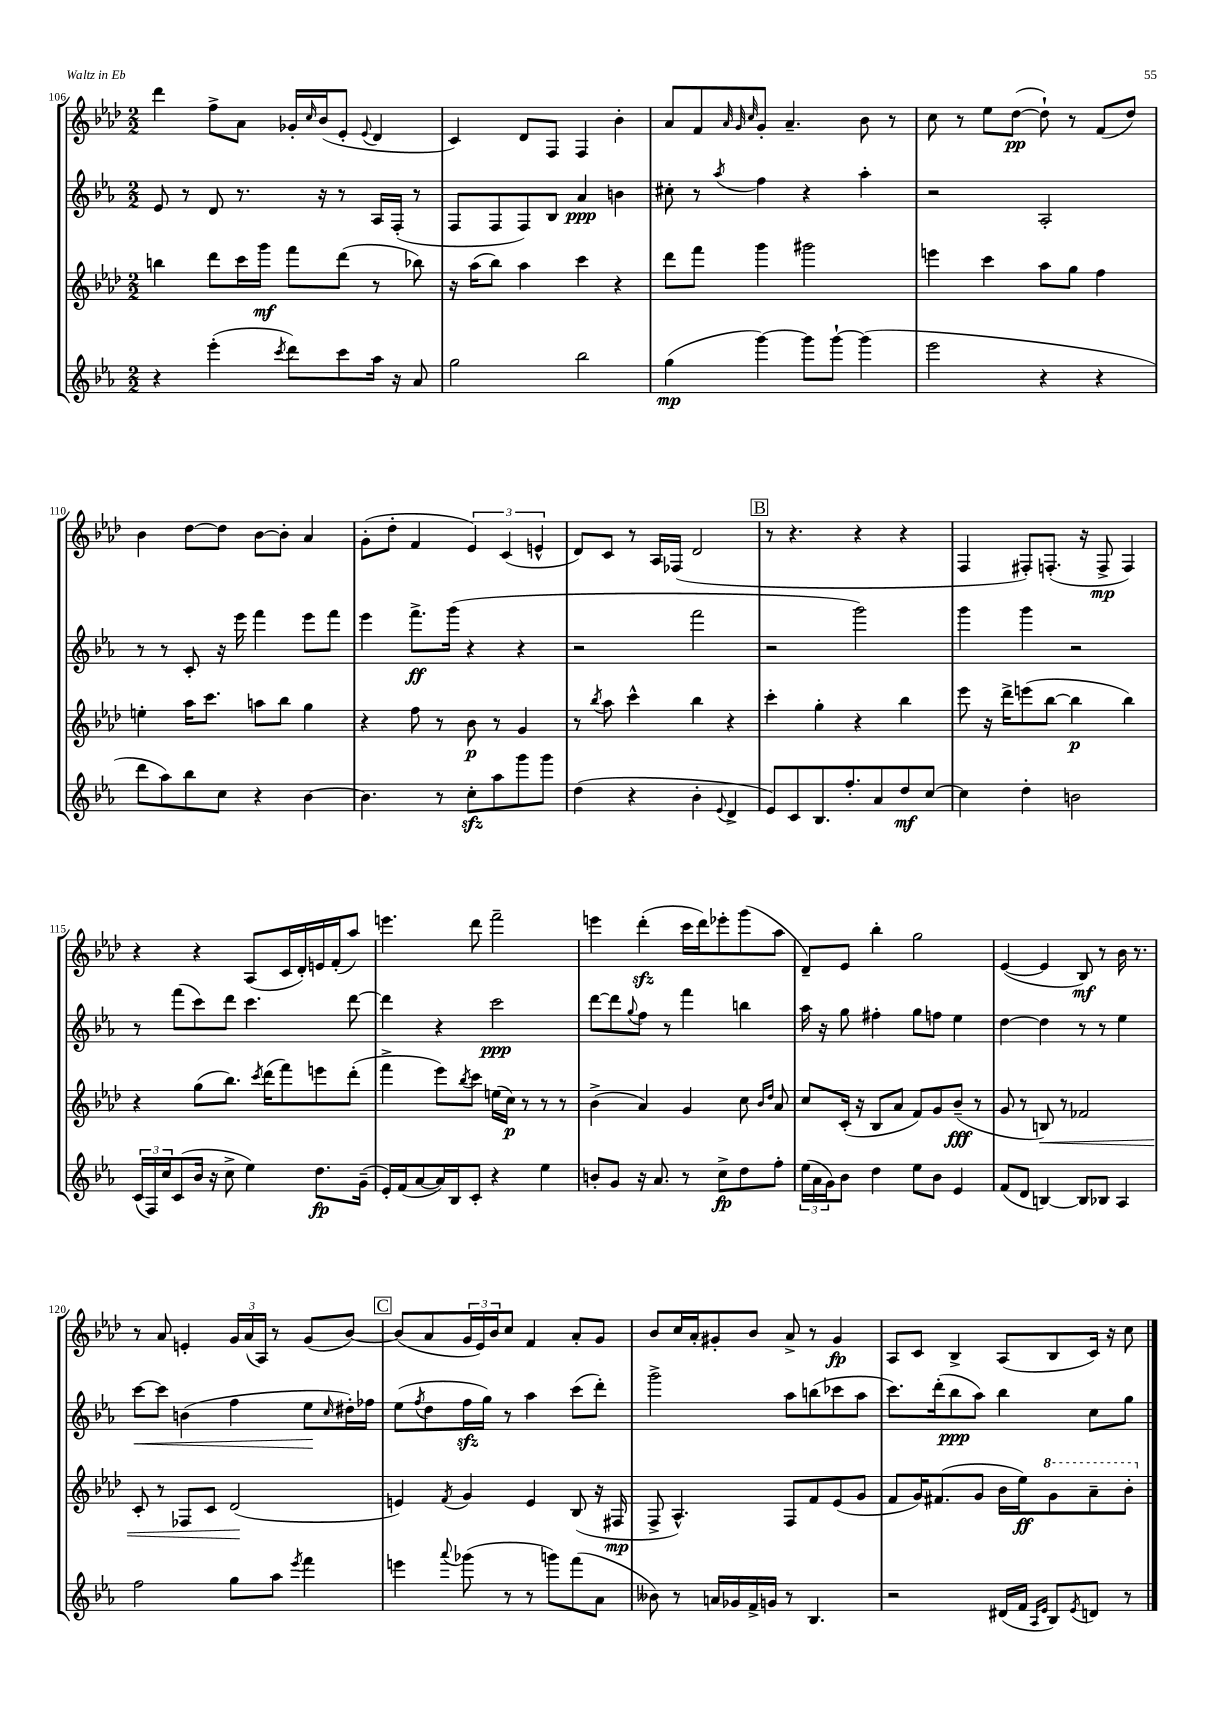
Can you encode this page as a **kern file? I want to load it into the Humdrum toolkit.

**kern	**kern	**kern	**kern
*staff4	*staff3	*staff2	*staff1
*clefG2	*clefG2	*clefG2	*clefG2
*k[b-e-a-]	*k[b-e-a-d-]	*k[b-e-a-]	*k[b-e-a-d-]
*M2/2	*M2/2	*M2/2	*M2/2
4r	4bb	8e-	4ddd-
.	.	8r	.
(4eee-'	8ddd-	8d	8ff^
.	16ccc	8.r	8a-
.	16ggg	.	.
8qccc	.	.	.
8ddd)	8fff	.	16g-'
.	.	.	16qqcc
.	.	16r	(16b-
8ccc	(8ddd-	8r	8e-'
.	.	.	8qqe-
16aa-	8r	16A-	4d-
16r	.	(16F'	.
8a-	8bb-)	8r	.
=	=	=	=
2gg	16r	8F	4c)
.	(16aa-	.	.
.	8bb-)	8F	.
.	4aa-	8F)	8d-
.	.	8B-	8F
2bb-	4ccc	4a-	4F
.	4r	4b	4b-'
=	=	=	=
(4gg	8ddd-	8cc#'	8a-
.	8fff	8r	8f
.	.	.	32qqa-
.	.	.	32qqg
.	.	8qaa-	32qqcc
[4ggg)	4ggg	4ff	8g'
.	.	.	4.a-~
8ggg]	2ggg#	4r	.
[8ggg`	.	.	.
(4ggg]	.	4aa-'	8b-
.	.	.	8r
=	=	=	=
2eee-	4eee	2r	8cc
.	.	.	8r
.	4ccc	.	8ee-
.	.	.	([8dd-
4r	8aa-	2A-'	8dd-`])
.	8gg	.	8r
4r	4ff	.	(8f
.	.	.	8dd-)
=	=	=	=
8ddd	4ee'	8r	4b-
8aa-)	.	8r	.
8bb-	16aa-	8c'	[8dd-
.	8.ccc	.	.
8cc	.	16r	8dd-]
.	.	16eee-	.
4r	8aa	4fff	[8b-
.	8bb-	.	8b-']
[4b-	4gg	8eee-	4a-
.	.	8fff	.
=	=	=	=
4.b-]	4r	4eee-	(8g'
.	.	.	8dd-'
.	8ff	8.fff^	4f
8r	8r	.	.
.	.	(16ggg	.
8cc'	8b-	4r	6e-)
8aa-	8r	.	.
.	.	.	(6c
8ggg	4g	4r	.
.	.	.	6e^^
8ggg	.	.	.
=	=	=	=
(4dd	8r	2r	8d-)
.	8qbb-	.	.
.	8aa-	.	8c
4r	4ccc^^	.	8r
.	.	.	16A-
.	.	.	(16F-
4b-'	4bb-	2fff	2d-
8qqe-	.	.	.
4d^	4r	.	.
=	=	=	=
8e-)	4ccc'	2r	8r
8c	.	.	4.r
8.B-	4gg'	.	.
8.ff'	.	.	.
.	4r	2ggg)	4r
8a-	.	.	.
8dd	4bb-	.	4r
[8cc	.	.	.
=	=	=	=
4cc]	8eee-	4ggg	4F
.	16r	.	.
.	16ddd-^	.	.
4dd'	(8eee	4ggg	8F#')
.	[8bb-	.	(8.F'
2b	4bb-]	2r	.
.	.	.	16r
.	.	.	8F^
.	4bb-)	.	4F)
=	=	=	=
(24c	4r	8r	4r
24F)	.	.	.
24cc	.	.	.
(8c	.	(8fff	.
16b-	(8gg	8ccc)	4r
16r	.	.	.
8cc^	8.bb-)	8ddd	.
4ee-)	.	4.ccc	(8A-
.	8qccc	.	.
.	(16ddd-	.	.
.	8fff)	.	16c
.	.	.	16d-')
8.dd	8eee	.	16e
.	.	.	(16f'
.	(8ddd-'	[8ddd	8aa-)
(16g~	.	.	.
=	=	=	=
16e-')	4fff^	4ddd]	4.eee
(16f	.	.	.
[8a-	.	.	.
16a-])	8eee-)	4r	.
16B-	.	.	.
.	8qbb-	.	.
8c'	8ccc	.	8ddd-
4r	(16ee	2ccc	2fff~
.	16cc)	.	.
.	8r	.	.
4ee-	8r	.	.
.	8r	.	.
=	=	=	=
8b'	(4b-^	[8ddd	4eee
8g	.	8ddd]	.
.	.	8qqgg	.
16r	4a-)	8ff	(4ddd-'
8.a-	.	.	.
.	.	8r	.
8r	4g	4fff	16ccc
.	.	.	16ddd-)
8cc^	.	.	8eee-'
8dd	8cc	4bb	(8ggg
.	16qqb-	.	.
.	16qqdd-	.	.
8ff'	8a-	.	8aa-
=	=	=	=
(24ee-	8cc	16aa-	8d-~)
24a-	.	.	.
.	.	16r	.
24g)	.	.	.
8b-	(16c'	8gg	8e-
.	16r	.	.
4dd	8B-	4ff#'	4bb-'
.	8a-	.	.
8ee-	8f)	8gg	2gg
8b-	8g	8ff	.
4e-	(8b-~	4ee-	.
.	8r	.	.
=	=	=	=
(8f	8g	[4dd	([4e-
8d	8r	.	.
[4B)	8B)	4dd]	4e-]
.	8r	.	.
8B]	2f-	8r	8B-)
8B-	.	8r	8r
4A-	.	4ee-	16b-
.	.	.	8.r
=	=	=	=
2ff	8c'	[8ccc	8r
.	8r	8ccc]	8a-
.	8F-	(4b	4e'
.	8c	.	.
8gg	(2d-	4ff	24g
.	.	.	(24a-
.	.	.	24A-)
8aa-	.	.	8r
8qeee-	.	.	.
4fff	.	8ee-	(8g
.	.	16qqcc	.
.	.	16dd#')	[8b-)
.	.	16ff-	.
=	=	=	=
4eee	4e)	(8ee-	(8b-]
.	.	8qff	.
.	.	8dd	8a-
8qqaaa-	8qf	.	.
(8ggg-	4g	16ff	24g
.	.	.	24e-)
.	.	16gg)	.
.	.	.	24b-
8r	.	8r	8cc
8r	4e	4aa-	4f
8ggg)	.	.	.
(8fff	(8B-	(8ccc	8a-'
8a-	16r	8ddd')	8g
.	16F#	.	.
=	=	=	=
8b--)	8F^	2ggg^	8b-
8r	4.A-^^)	.	16cc
.	.	.	16a-'
16a	.	.	8g#'
16g-	.	.	.
16f^	.	.	8b-
16g	.	.	.
8r	8F	8aa-	8a-^
4.B-	8f	(8bb	8r
.	(8e-	8ccc-	4g#
.	8g	8aa-	.
=	=	=	=
2r	8f	8.ccc)	8A-
.	16g)	.	8c
.	(8.f#	(16ddd'	.
.	.	8bb-	4B-^
.	8g	8aa-)	.
(16d#	16b-	4bb-	(8A-
16f	16ee-)	.	.
16qqA-	.	.	.
16qqe-	.	.	.
8B-)	8gg	.	8B-
8qe-	.	.	.
8d	8aa-~	8cc	16c)
.	.	.	16r
8r	8bb-'	8gg	8cc
==	==	==	==
*-	*-	*-	*-
